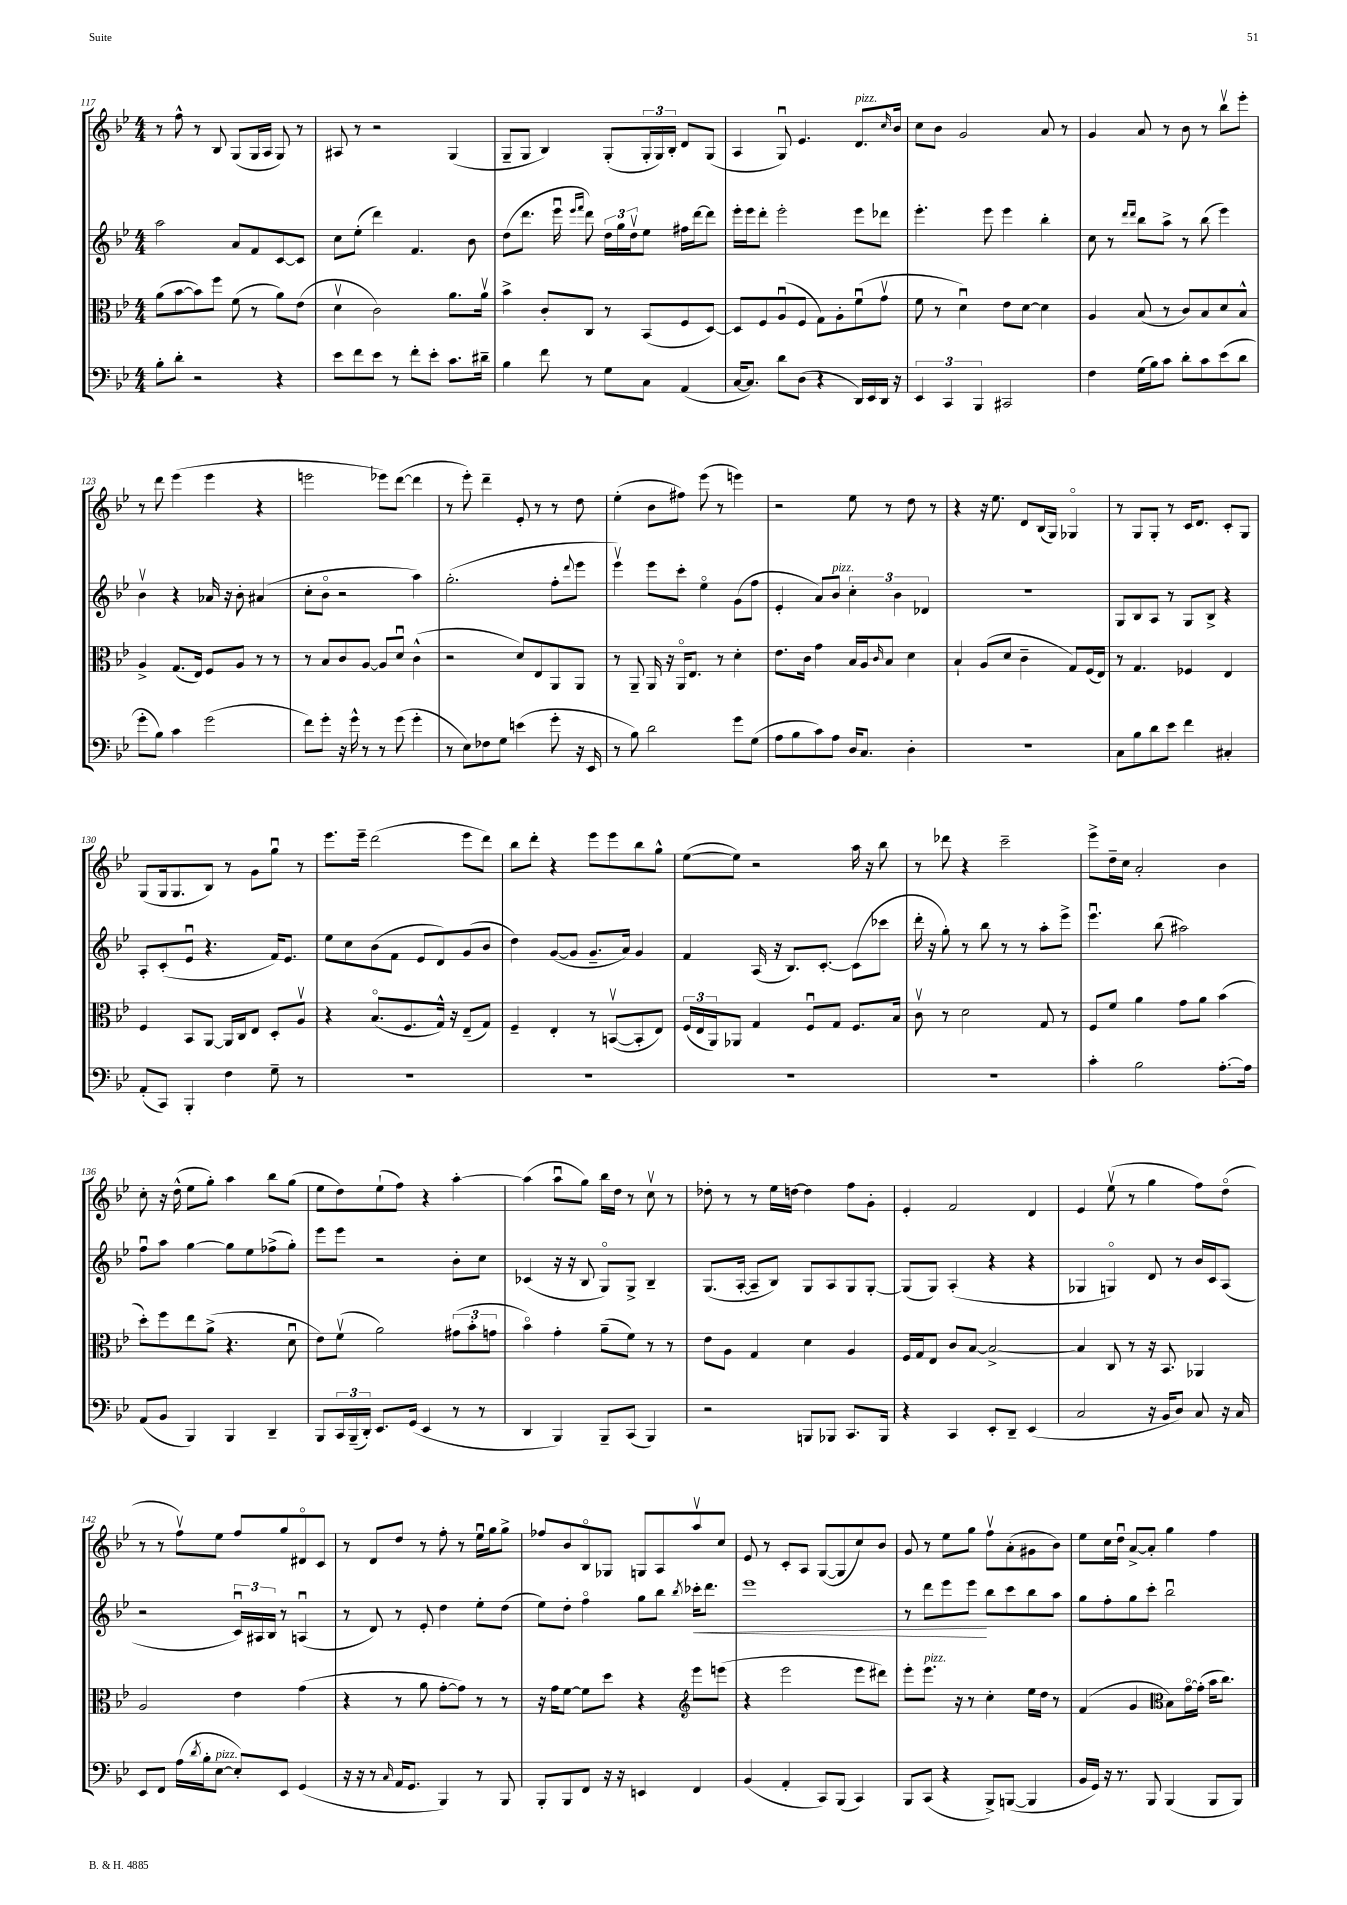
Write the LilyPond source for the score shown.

<<
\new StaffGroup <<
\new Staff = "s0" {
    \clef treble \key bes \major \numericTimeSignature \time 4/4
    r8 f''8-^ r8 bes8 g8( g16 a16 g8) r8 |
    ais8 r8 r2 g4( |
    g8-- g8 bes4) g8-.( \tuplet 3/2 { g16-. g16) bes16-. } d'8 g8( |
    a4 g8\downbow) ees'4. d'8.^\markup { \italic "pizz." } \grace { c''16 } bes'16 |
    c''8 bes'8 g'2 a'8 r8 |
    g'4 a'8 r8 bes'8 r8 bes''8\upbow ees'''8-. |
    r8 d'''8 ees'''4( ees'''4 r4 |
    e'''2 ees'''8) d'''8~( d'''4 |
    r8 ees'''8-.) d'''4-- ees'8-. r8 r8 d''8 |
    ees''4-.( bes'8 fis''8) ees'''8( r8 e'''4) |
    r2 ees''8 r8 d''8 r8 |
    r4 r16 ees''8. d'8 bes16( g16) ges4\flageolet |
    r8 g8 g8-. r8 c'16 d'8. c'8-. g8 |
    g8( g16 g8. bes8) r8 g'8 g''8\downbow r8 |
    ees'''8. ees'''16-- d'''2( ees'''8 d'''8) |
    bes''8 d'''8-. r4 ees'''8 ees'''8 bes''8 g''8-^ |
    ees''8~( ees''8) r2 a''16 r16 bes''8 |
    r8 des'''8 r4 c'''2-- |
    ees'''8-> d''16-- c''16 a'2-. bes'4 |
    c''8-. r16 d''16-^( ees''8 g''8-.) a''4 bes''8 g''8( |
    ees''8 d''8) ees''8-!( f''8) r4 a''4~-. |
    a''4( a''8\downbow g''8) bes''16 d''16 r8 c''8\upbow r8 |
    des''8-. r8 r8 ees''16 d''16~ d''4 f''8 g'8-. |
    ees'4-. f'2 d'4 |
    ees'4 ees''8\upbow( r8 g''4 f''8) d''8\flageolet( |
    r8 r8 f''8\upbow) ees''8 f''8 g''8 dis'8\flageolet c'8 |
    r8 d'8 d''8 r8 f''8-. r8 ees''16\downbow g''16 g''8-> |
    fes''8 bes'8 bes8\flageolet ges8 g8 a8 a''8\upbow c''8 |
    ees'8 r8 c'8-. a8 g8~( g8 c''8) bes'8 |
    g'8 r8 ees''8 g''8 f''8\upbow a'8-.( gis'8 bes'8) |
    ees''8 c''16 d''16\downbow a'8~-> a'8-. g''4 f''4 \bar "|." |
}
\new Staff = "s1" {
    \clef treble \key bes \major \numericTimeSignature \time 4/4
    a''2 a'8 f'8 c'8~ c'8 |
    c''8 ees''8-.( d'''4) f'4. bes'8 |
    d''8( d'''8. ees'''16\downbow \grace { ees'''16 f'''16 } d'''8) \tuplet 3/2 { d''16 g''16 d''16\upbow } ees''8 fis''16 d'''16~ d'''8 |
    ees'''16-. ees'''16 d'''8-. ees'''2-. ees'''8 des'''8 |
    ees'''4.-. ees'''8 ees'''4 bes''4-. |
    c''8 r8 \grace { d'''16 d'''16 } bes''8 a''8-> r8 bes''8( ees'''4) |
    bes'4\upbow r4 aes'16 r16 bes'8-. ais'4( |
    c''8-. bes'8\flageolet r2 a''4) |
    g''2.-.( f''8-. \appoggiatura { d'''8 } ees'''8 |
    ees'''4\upbow) ees'''8 c'''8-. ees''4\flageolet g'8( f''8 |
    ees'4-. a'8) bes'8^\markup { \italic "pizz." } \tuplet 3/2 { c''4-. bes'4 des'4 } |
    R1 |
    g8 bes8 a8 r8 g8 bes8-> r4 |
    a8-. c'8-.( ees'8\downbow r4. f'16) ees'8. |
    ees''8 c''8 bes'8( f'8 ees'8 d'8) g'8( bes'8 |
    d''4) g'8~( g'8 g'8.-- a'16) g'4 |
    f'4 a16( r16 bes8.) c'8.~-. c'8( ces'''8 |
    d'''16-. r16 g''8-.) r8 bes''8 r8 r8 a''8-. ees'''8-> |
    ees'''4.\downbow bes''8( ais''2) |
    f''8\downbow a''8 g''4~ g''8 ees''8 fes''8->( g''8-.) |
    ees'''8 ees'''8 r2 bes'8-. c''8 |
    ces'4( r16 r16 bes8 g8\flageolet) g8-> bes4-- |
    g8.( a16~-. a8-- bes8) g8 a8 g8 g8~-. |
    g8( g8) a4-.( r4 r4 |
    ges4 g4\flageolet) d'8 r8 bes'16 c'16 a8( |
    r2 \tuplet 3/2 { c'16\downbow) ais16 bes16 } r8 a4\downbow( |
    r8 d'8) r8 ees'8-. d''4 ees''8-. d''8( |
    ees''8) d''8-. f''4\flageolet g''8 bes''8 \acciaccatura { bes''8 } ces'''16-.\< d'''8. |
    ees'''1 |
    r8 d'''8 ees'''8 ees'''8\! bes''8 c'''8 bes''8 a''8 |
    g''8 f''8-. g''8 c'''8-. bes''2\downbow \bar "|." |
}
\new Staff = "s2" {
    \clef alto \key bes \major \numericTimeSignature \time 4/4
    a'8( bes'8~ bes'8) f''8 f'8( r8 a'8) ees'8( |
    d'4\upbow c'2) a'8. a'16\upbow |
    bes'4-> c'8-. c8 r8 bes,8( f8 d8~) |
    d8 f8 a8\downbow( f8 g8) a8-. f'8\downbow( g'8\upbow |
    f'8 r8 d'4\downbow) ees'8 d'8~ d'4 |
    a4 bes8( r8 c'8) bes8 d'8 bes8-^ |
    a4-> g8.( ees16) f8 a8 r8 r8 |
    r8 bes8 c'8 a8~ a8 d'8\downbow c'4-^( |
    r2 d'8) ees8 a,8 a,8 |
    r8 a,8-- a,16 r16 a,16\flageolet ees8. r8 d'4-. |
    ees'8. c'16 g'4 bes16 a16 \grace { c'16 } bes8 d'4 |
    bes4-! a8( d'8 c'4-- g8) f16( ees16) |
    r8 g4. fes4 ees4 |
    f4 bes,8 a,8~ a,16 c16 ees8 d8-. a8\upbow |
    r4 bes8.\flageolet( f8. g16-^) r16 ees8--( g8) |
    f4-- ees4-. r8 b,8~\upbow( b,8-. ees8) |
    \tuplet 3/2 { f16( ees16 a,16) } aes,8 g4 f8\downbow g8 f8. bes16 |
    c'8\upbow r8 d'2 g8 r8 |
    f8 f'8 a'4 g'8 a'8 bes'4( |
    d''8-.) f''8 ees''8 a'8->( r4. d'8\downbow |
    ees'8) f'8\upbow( a'2) \tuplet 3/2 { gis'8( bes'8-. g'8 } |
    bes'4\flageolet) g'4-. a'8--( f'8) r8 r8 |
    ees'8 a8 g4 d'4 a4 |
    f16 g16 ees8 c'8 bes8~ bes2~-> |
    bes4 c8 r8 r16 bes,8. aes,4 |
    a2 ees'4 g'4( |
    r4 r8 a'8 g'8~-. g'8) r8 r8 |
    r16 g'16 f'8~ f'8 d''8 r4 \clef treble ees'''8 e'''8( |
    r4 ees'''2 ees'''8 dis'''8) |
    ees'''8-. ees'''8.^\markup { \italic "pizz." } r16 r8 c''4-. ees''16 d''16 r8 |
    f'4( g'4 \clef alto bes8) g'16~\flageolet g'16-.( bes'16 c''8.) \bar "|." |
}
\new Staff = "s3" {
    \clef bass \key bes \major \numericTimeSignature \time 4/4
    bes8-. d'8-. r2 r4 |
    ees'8 f'8 ees'8 r8 f'8-. ees'8-. c'8. dis'16-- |
    bes4 f'8 r8 g8 c8 a,4( |
    c16~ c8.) d'8 d8( r4 d,16) ees,16 d,16 r16 |
    \tuplet 3/2 { ees,4 c,4 bes,,4 } cis,2 |
    f4 g16( bes16) c'8 d'8-. c'8 ees'8( d'8 |
    g'8-. bes8) c'4 g'2( |
    f'8) g'8-. r16 g'16-^ r8 r8 g'8( g'4-. |
    r8 ees8) fes8 g8 e'4( g'8-. r16 ees,16 |
    r8 bes8) d'2 g'8 g8( |
    a8 bes8 c'8) a8 d16 c8. d4-. |
    R1 |
    c8 bes8 d'8 ees'8 f'4 cis4-. |
    a,8-.( c,8) bes,,4-. f4 g8-- r8 |
    R1 |
    R1 |
    R1 |
    R1 |
    c'4-. bes2 a8.~-. a16 |
    a,8( bes,8 bes,,4) bes,,4 d,4-- |
    bes,,8 \tuplet 3/2 { c,16 bes,,16--( d,16-.) } ees,8. g,16( ees,4 r8 r8 |
    d,4 bes,,4) bes,,8-- c,8( bes,,4) |
    r2 b,,8 bes,,8 c,8. bes,,16 |
    r4 c,4 ees,8-. d,8-- ees,4( |
    c2 r16 bes,16 d8) c8 r16 c16 |
    ees,8 f,8 a16( \acciaccatura { d'8 } bes16-. ees8~^\markup { \italic "pizz." } ees8-.) ees,8 g,4( |
    r16 r16 r8 \grace { c16 } a,16 g,8. bes,,4) r8 bes,,8 |
    bes,,8-. bes,,8 f,8 r16 r16 e,4 f,4 |
    bes,4( a,4-. c,8) bes,,8( c,4) |
    bes,,8 c,8( r4 bes,,8->) b,,8~( b,,4 |
    bes,16 g,16) r16 r8. bes,,8 bes,,4( bes,,8 bes,,8) \bar "|." |
}
>>
>>
\layout { \context { \Score currentBarNumber = #117 } }
